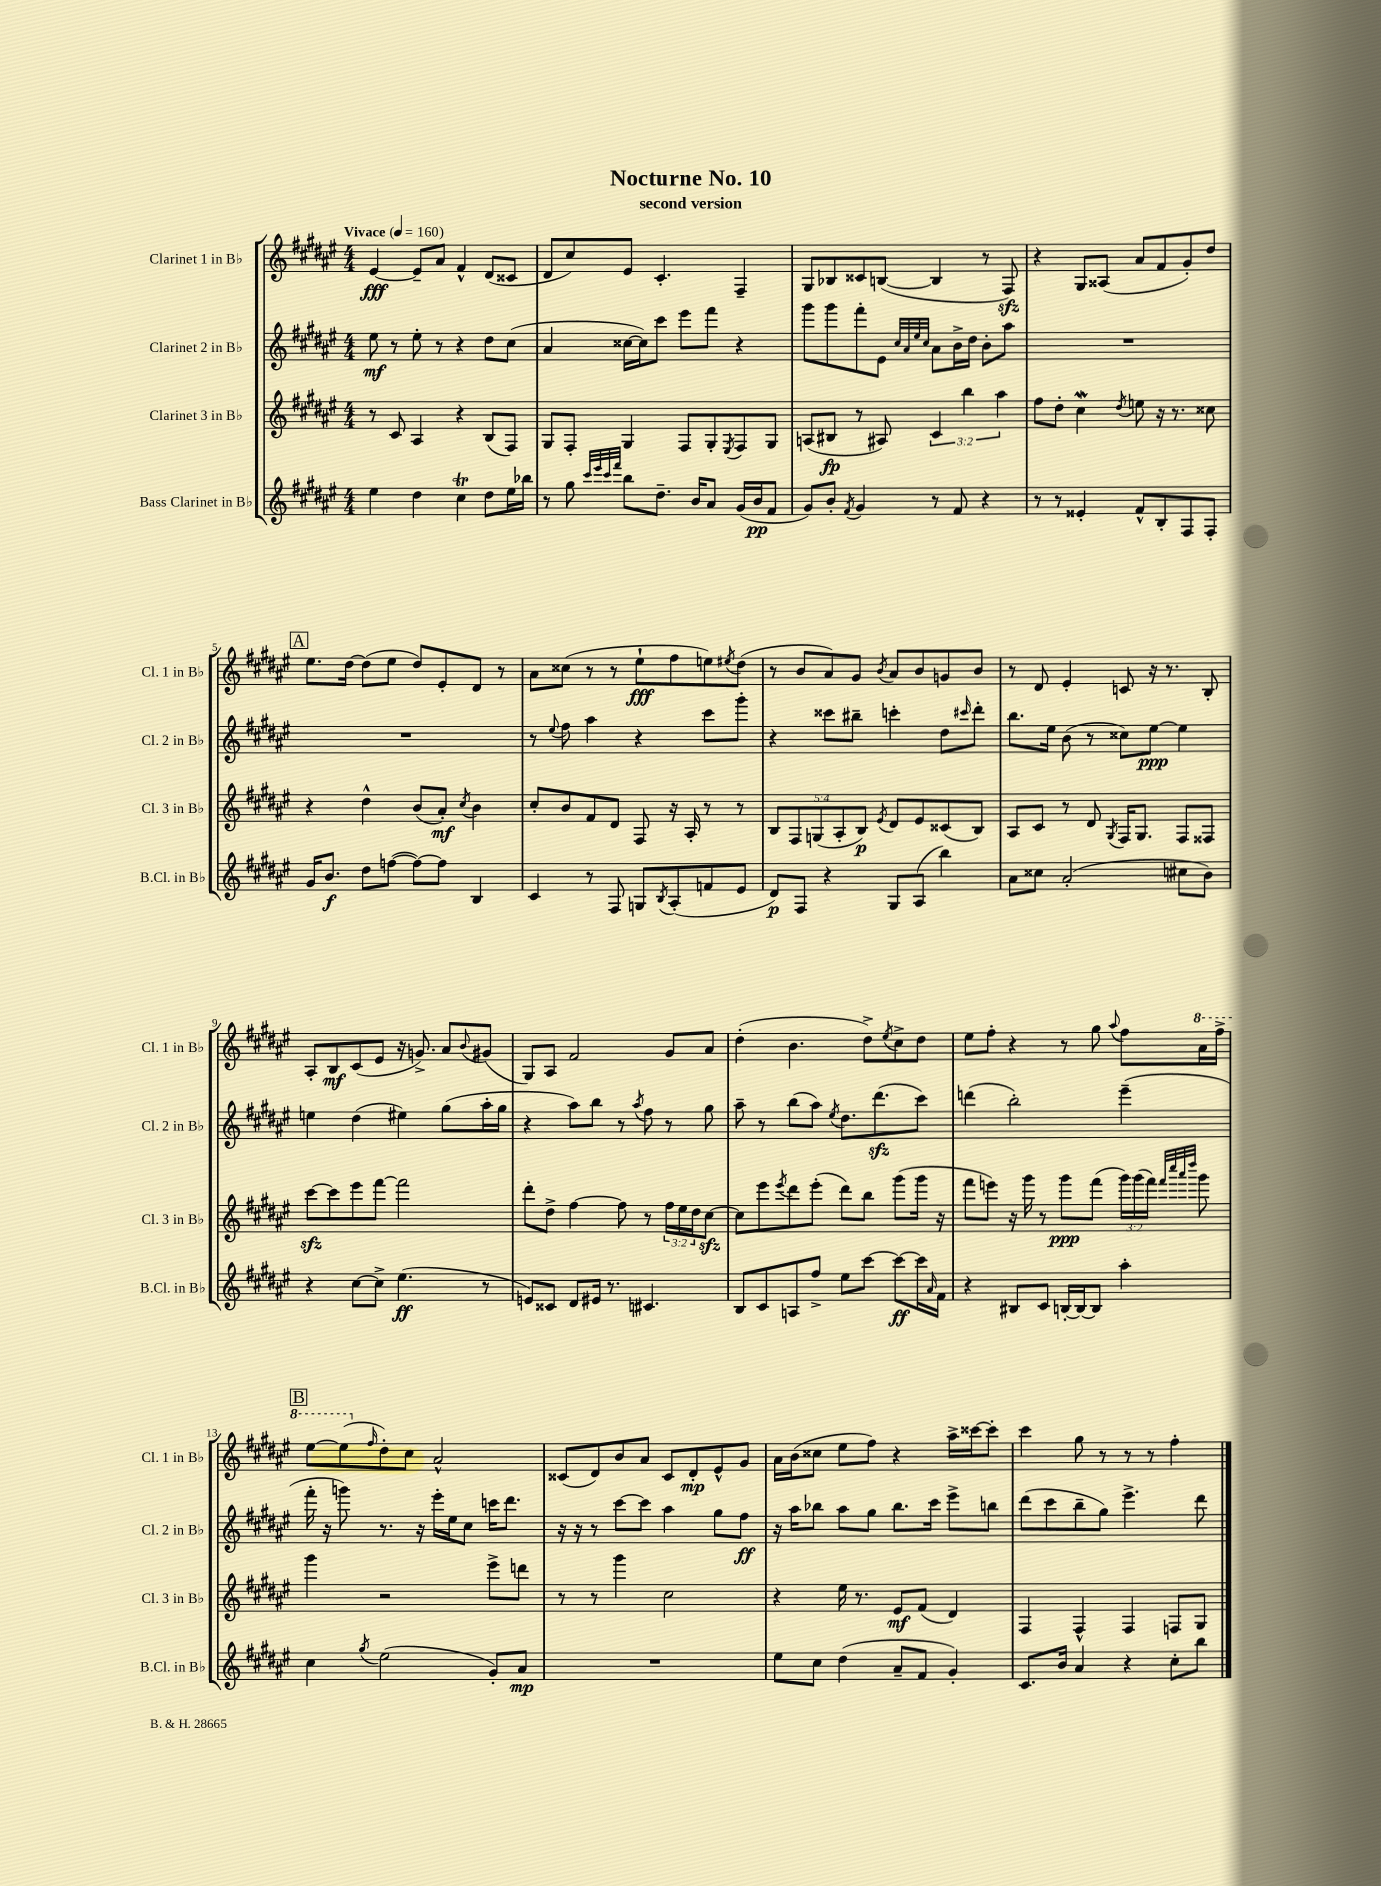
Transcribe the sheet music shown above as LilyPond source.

\header { title = "Nocturne No. 10" subtitle = "second version" }
<<
\new StaffGroup <<
\new Staff = "s0" \with { instrumentName = "Clarinet 1 in Bb" shortInstrumentName = "Cl. 1 in Bb" } {
    \clef treble \key fis \major \numericTimeSignature \time 4/4 \tempo "Vivace" 4 = 160
    eis'4~\fff eis'8-- ais'8 fis'4-^ dis'8( cisis'8 |
    dis'8 cis''8) eis'8 cis'4.-. fis4-- |
    gis8 bes8 cisis'8 b8~( b4 r8 fis8\sfz) |
    r4 gis8 aisis8( ais'8 fis'8 gis'8-.) dis''8 |
    \mark \markup { \box "A" } eis''8. dis''16~ dis''8( eis''8 dis''8) eis'8-. dis'8 r8 |
    ais'8 cisis''8( r8 r8 eis''8-!\fff fis''8 e''8) \acciaccatura { eis''8 } dis''8( |
    r8 b'8 ais'8) gis'8 \acciaccatura { b'8 } ais'8 b'8 g'8 b'8 |
    r8 dis'8 eis'4-. c'8 r16 r8. b8-. |
    ais8-. b8\mf cis'8( eis'8 r16 g'8.->) ais'8 \appoggiatura { b'8 } gis'8( |
    gis8) ais8 fis'2 gis'8 ais'8 |
    dis''4-.( b'4. dis''8->) \acciaccatura { eis''8 } cis''8-> dis''8 |
    eis''8 fis''8-. r4 r8 gis''8 \appoggiatura { ais''8 } fis''8 \ottava #1 ais''16 fis'''16-> |
    \mark \markup { \box "B" } eis'''8~ eis'''8( \ottava #0 \grace { fis''16 } dis''8-.) cis''8 ais'2-^ |
    cisis'8( dis'8) b'8 ais'8 cisis'8 dis'8-.\mp eis'8-^ gis'8 |
    ais'16 b'16( cisis''8 eis''8 fis''8) r4 ais''16-> cisis'''16~ cisis'''8-. |
    cis'''4 gis''8 r8 r8 r8 fis''4-. \bar "|." |
}
\new Staff = "s1" \with { instrumentName = "Clarinet 2 in Bb" shortInstrumentName = "Cl. 2 in Bb" } {
    \clef treble \key fis \major \numericTimeSignature \time 4/4
    eis''8\mf r8 eis''8-. r8 r4 dis''8 cis''8( |
    ais'4 cisis''16~ cisis''16) cis'''8 eis'''8 fis'''8 r4 |
    gis'''8 gis'''8 fis'''8-. eis'8 \grace { cis''32 ais'32 eis''32 cis''32 } ais'8 b'16-> dis''16 b'8-. ais''8 |
    R1 |
    \mark \markup { \box "A" } R1 |
    r8 \appoggiatura { eis''8 } fis''8 ais''4 r4 cis'''8 gis'''8-. |
    r4 cisis'''8 bis''8-- c'''4-. dis''8 \grace { cis'''16 } dis'''8-. |
    b''8. eis''16 b'8( r8 cisis''8) eis''8~\ppp eis''4 |
    e''4 dis''4( eis''4) gis''8( ais''16-. gis''16 |
    r4 ais''8) b''8 r8 \acciaccatura { ais''8 } fis''8 r8 gis''8 |
    ais''8-- r8 b''8( ais''8) \acciaccatura { eis''8 } dis''8. dis'''8.\sfz( cis'''8) |
    d'''4( b''2-.) eis'''4--( |
    \mark \markup { \box "B" } fis'''16-. r16 g'''8) r8. r16 eis'''16-. eis''16 cis''8 c'''16 dis'''8. |
    r16 r16 r8 cis'''8~ cis'''8 ais''4 gis''8 fis''8\ff |
    r16 ais''16 bes''8 ais''8 gis''8 bes''8. cis'''16 eis'''8-> b''8 |
    dis'''8( cis'''8 b''8-- gis''8) eis'''4.-> dis'''8 \bar "|." |
}
\new Staff = "s2" \with { instrumentName = "Clarinet 3 in Bb" shortInstrumentName = "Cl. 3 in Bb" } {
    \clef treble \key fis \major \numericTimeSignature \time 4/4 \override Staff.TupletNumber.text = #tuplet-number::calc-fraction-text
    r8 cis'8 ais4 r4 b8( fis8) |
    gis8 fis8-. gis4 fis8 gis8-. \acciaccatura { eis8 } fis8 gis8 |
    a8( bis8\fp r8 ais8) \tuplet 3/2 { cis'4 b''4 ais''4 } |
    fis''8 dis''8-. cis''4\mordent \acciaccatura { dis''8 } e''8 r16 r8. cisis''8 |
    \mark \markup { \box "A" } r4 dis''4-^ b'8( ais'8-.\mf) \acciaccatura { cis''8 } b'4 |
    cis''8-. b'8 fis'8 dis'8 fis8 r16 ais16-. r8 r8 |
    \tuplet 5/4 { b8 fis8 g8( ais8-. b8\p) } \acciaccatura { eis'8 } dis'8 eis'8 cisis'8( b8) |
    ais8 cis'8 r8 dis'8 \acciaccatura { gis8 } fis16 gis8. fis8 fisis8 |
    cis'''8~\sfz cis'''8 eis'''8 fis'''8~ fis'''2 |
    dis'''8-. dis''8-> fis''4~ fis''8 r8 \tuplet 3/2 { fis''16 eis''16 dis''16 } cis''8~\sfz |
    cis''8 eis'''8 \acciaccatura { eis'''8 } dis'''8 eis'''8-.( dis'''8) b''8 gis'''8( gis'''16 r16 |
    fis'''8 e'''8) r16 gis'''16 r8 gis'''8\ppp fis'''8( \tuplet 3/2 { gis'''16) gis'''16( fis'''16) } \grace { fis'''32 cis''''32 ais'''32 dis''''32 } gis'''8 |
    \mark \markup { \box "B" } gis'''4 r2 eis'''8-> d'''8 |
    r8 r8 gis'''4 cis''2 |
    r4 eis''16 r8. eis'8\mf fis'8( dis'4) |
    fis4 fis4-^ fis4 f8 gis8 \bar "|." |
}
\new Staff = "s3" \with { instrumentName = "Bass Clarinet in Bb" shortInstrumentName = "B.Cl. in Bb" } {
    \clef treble \key fis \major \numericTimeSignature \time 4/4
    eis''4 dis''4 cis''4\trill dis''8 eis''16 bes''16 |
    r8 gis''8 \grace { cis'''32 eis'''32 cis'''32 fis'''32 } b''8 dis''8.-- b'16 ais'8 gis'16( b'16\pp fis'8 |
    gis'8) b'8-. \acciaccatura { fis'8 } gis'4 r8 fis'8 r4 |
    r8 r8 eisis'4-. fis'8-^ b8-. fis8 fis8-. |
    \mark \markup { \box "A" } gis'16 b'8.\f dis''8 f''8~( f''8~) f''8 b4 |
    cis'4 r8 fis8 g8 \acciaccatura { b8 } ais8-.( f'8 eis'8 |
    dis'8\p) fis8 r4 gis8 ais8( b''4) |
    ais'8 cisis''8 ais'2-.( cis''8 b'8) |
    r4 cis''8~ cis''8-> eis''4.\ff( r8 |
    e'8) cisis'8 dis'8 eis'16 r8. cis'4. |
    b8 cis'8 a8 fis''8-> eis''8 cis'''8~ cis'''8~\ff cis'''16 \grace { ais'16 } fis'16 |
    r4 bis8 cis'8 b16~-. b16~ b8 ais''4-. |
    \mark \markup { \box "B" } cis''4 \acciaccatura { gis''8 } eis''2( gis'8-.) ais'8\mp |
    R1 |
    eis''8 cis''8 dis''4( ais'8-- fis'8 gis'4-.) |
    cis'8. b'16 ais'4 r4 cis''8-. b''8 \bar "|." |
}
>>
>>
